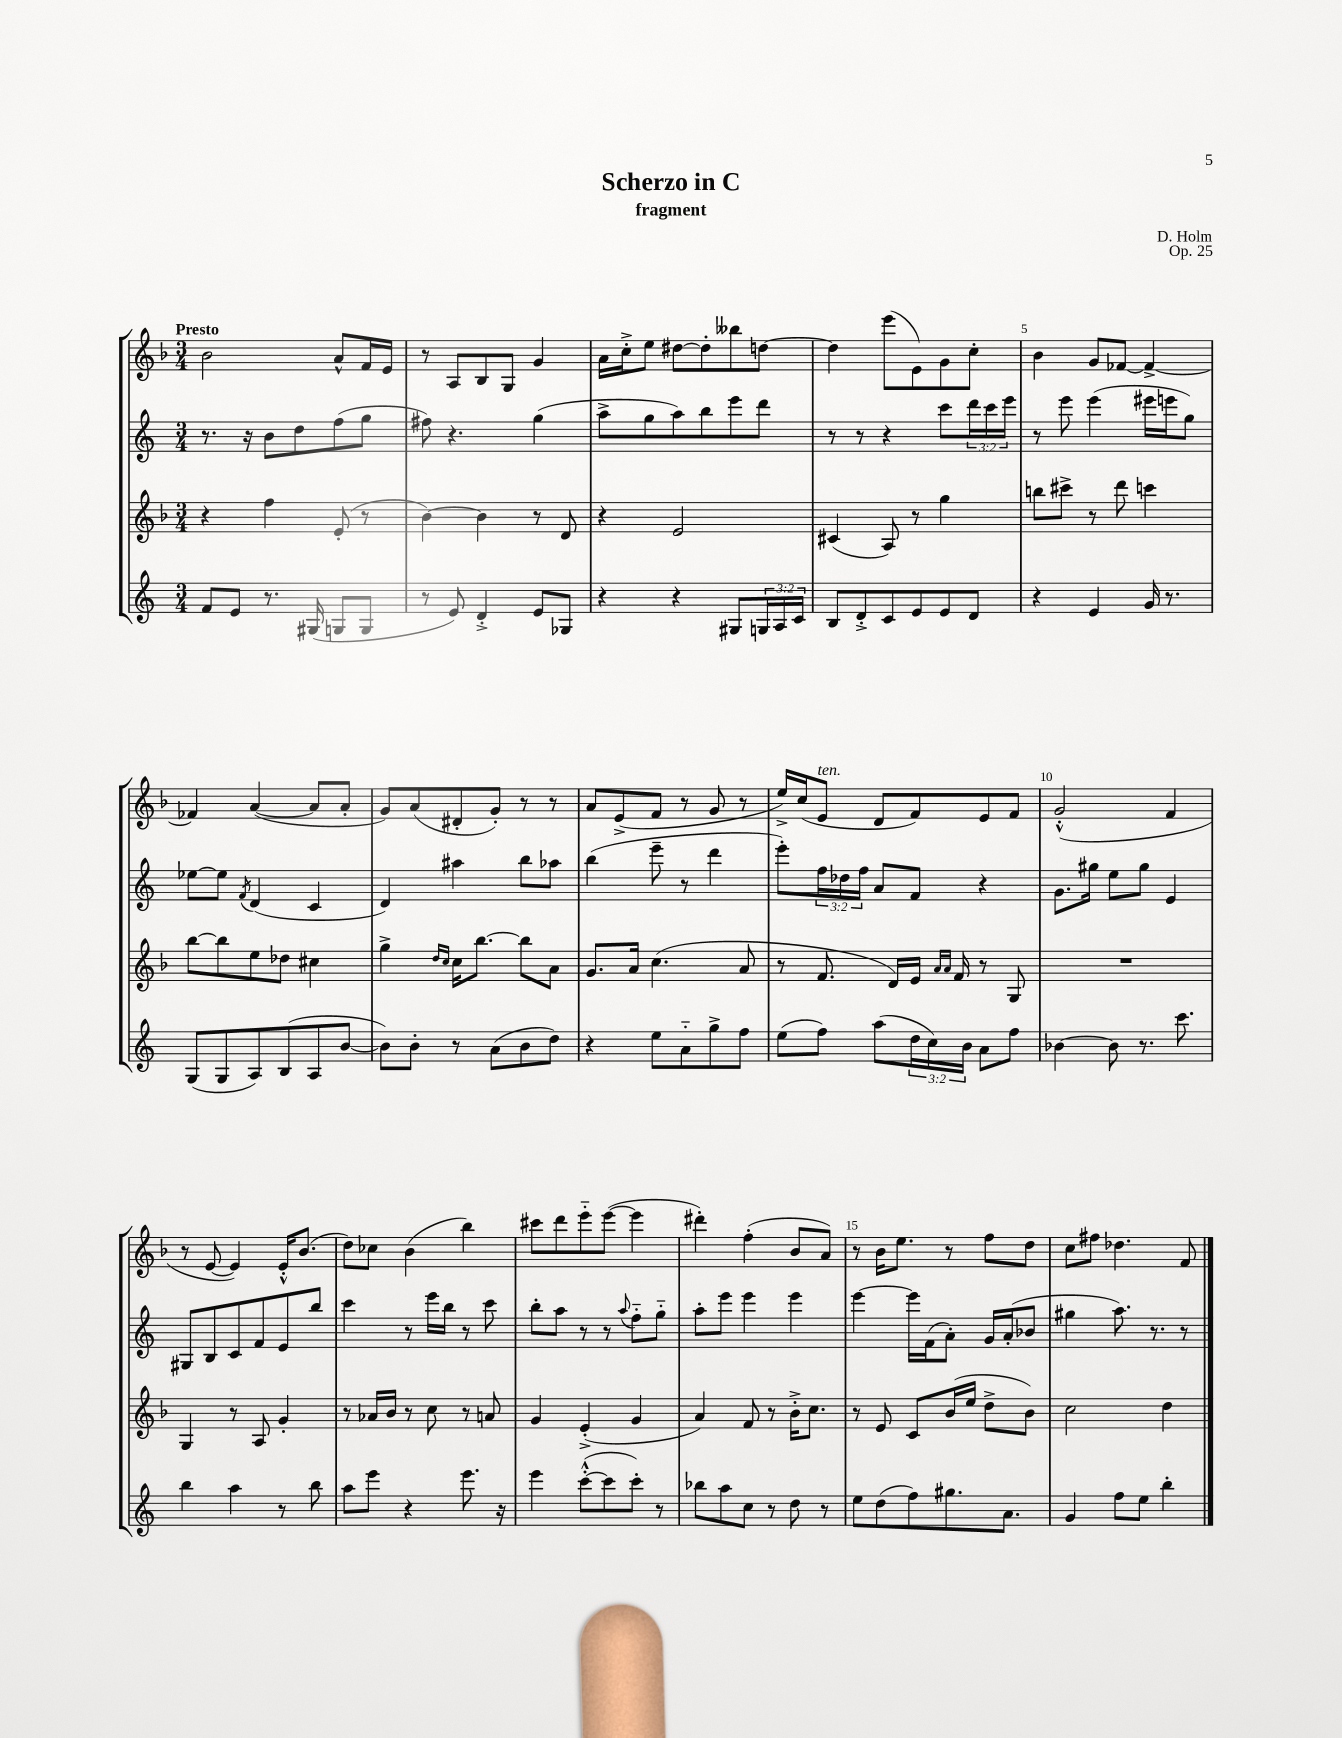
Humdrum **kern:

**kern	**kern	**kern	**kern
*staff4	*staff3	*staff2	*staff1
*clefG2	*clefG2	*clefG2	*clefG2
*k[]	*k[b-]	*k[]	*k[b-]
*M3/4	*M3/4	*M3/4	*M3/4
8f	4r	8.r	2b-
8e	.	.	.
.	.	16r	.
8.r	4ff	8b	.
.	.	8dd	.
(16G#	.	.	.
8G	(8e'	(8ff	8a^^
8G	8r	8gg	16f
.	.	.	16e
=	=	=	=
8r	[4b-)	8ff#)	8r
8e)	.	4.r	8A
4d'^	4b-]	.	8B-
.	.	.	8G
8e	8r	(4gg	4g
8G-	8d	.	.
=	=	=	=
4r	4r	8aa^	16a
.	.	.	16cc'^
.	.	8gg	8ee
4r	2e	8aa)	[8dd#
.	.	8bb	8dd#']
8G#	.	8eee	8bb--
24G	.	8ddd	[8dd
24A	.	.	.
24c	.	.	.
=	=	=	=
8B	(4c#	8r	4dd]
8d'^	.	8r	.
8c	8A)	4r	(8eee
8e	8r	.	8e)
8e	4gg	8ccc	8g
8d	.	24ddd	8cc'
.	.	24ccc	.
.	.	24eee	.
=	=	=	=
4r	8bb	8r	4b-
.	8ccc#^	8eee	.
4e	8r	(4eee	8g
.	8ddd	.	[8f-
16g	4ccc	16eee#	4f-^_
8.r	.	16eee	.
.	.	8gg)	.
=	=	=	=
(8G	[8bb-	[8ee-	4f-]
8G	8bb-]	8ee-]	.
.	.	8qf	.
8A)	8ee	(4d	([4a
(8B	8dd-	.	.
8A	4cc#	4c	8a]
[8b	.	.	8a'
=	=	=	=
8b])	4gg^	4d)	8g)
8b'	.	.	(8a
.	16qqdd	.	.
.	16qqcc	.	.
8r	16cc	4aa#	8d#'
.	[8.bb-	.	.
(8a	.	.	8g')
8b	8bb-]	8bb	8r
8dd)	8a	8aa-	8r
=	=	=	=
4r	8.g	(4bb	8a
.	.	.	(8e^
.	16a	.	.
8ee	(4.cc	8eee~	8f
8a'~	.	8r	8r
8gg^	.	4ddd	8g
8ff	8a	.	8r
=	=	=	=
(8ee	8r	8eee')	16ee^)
.	.	.	(16cc
8ff)	8.f	24ff	8e
.	.	24dd-	.
.	.	24ff	.
(8aa	.	8a	8d
.	16d)	.	.
24dd	16e	8f	8f)
24cc)	.	.	.
.	16qqa	.	.
.	16qqa	.	.
.	16f	.	.
24b	.	.	.
8a	8r	4r	8e
8ff	8G	.	8f
=	=	=	=
[4b-	2.r	8.g	(2g'^^
.	.	16gg#	.
8b-]	.	8ee	.
8.r	.	8gg#	.
.	.	4e	4f
8.ccc	.	.	.
=	=	=	=
4bb	4G	8G#	8r
.	.	8B	[8e
4aa	8r	8c	4e])
.	8A	8f	.
8r	4g'	8e	16e'^^
.	.	.	(8.b-
8bb	.	8bb	.
=	=	=	=
8aa	8r	4ccc	8dd)
8eee	16a-	.	8cc-
.	16b-	.	.
4r	8r	8r	(4b-
.	8cc	16eee	.
.	.	16bb	.
8.eee	8r	8r	4bb-)
.	8a	8ccc	.
16r	.	.	.
=	=	=	=
4eee	4g	8bb'	8ccc#
.	.	8aa	8ddd
([8ccc'^^	(4e'^	8r	8eee'~
8ccc]	.	8r	([8eee
.	.	8qqaa	.
8ccc')	4g	8ff'~	4eee]
8r	.	8gg'~	.
=	=	=	=
8bb-	4a)	8aa'	4ddd#')
8aa	.	8eee	.
8cc	8f	4eee	(4ff'
8r	8r	.	.
8dd	16b-'^	4eee	8b-
.	8.cc	.	.
8r	.	.	8a)
=	=	=	=
8ee	8r	[4eee	8r
(8dd	8e	.	16b-
.	.	.	8.ee
8ff)	8c	16eee]	.
.	.	(16f	.
8.gg#	(16b-	8a')	8r
.	16ee	.	.
.	8dd^	16g	8ff
8.a	.	(16a'	.
.	8b-)	8b-	8dd
=	=	=	=
4g	2cc	4gg#	8cc
.	.	.	8ff#
8ff	.	8.aa)	4.dd-
8ee	.	.	.
.	.	8.r	.
4bb'	4dd	.	.
.	.	8r	8f
==	==	==	==
*-	*-	*-	*-
